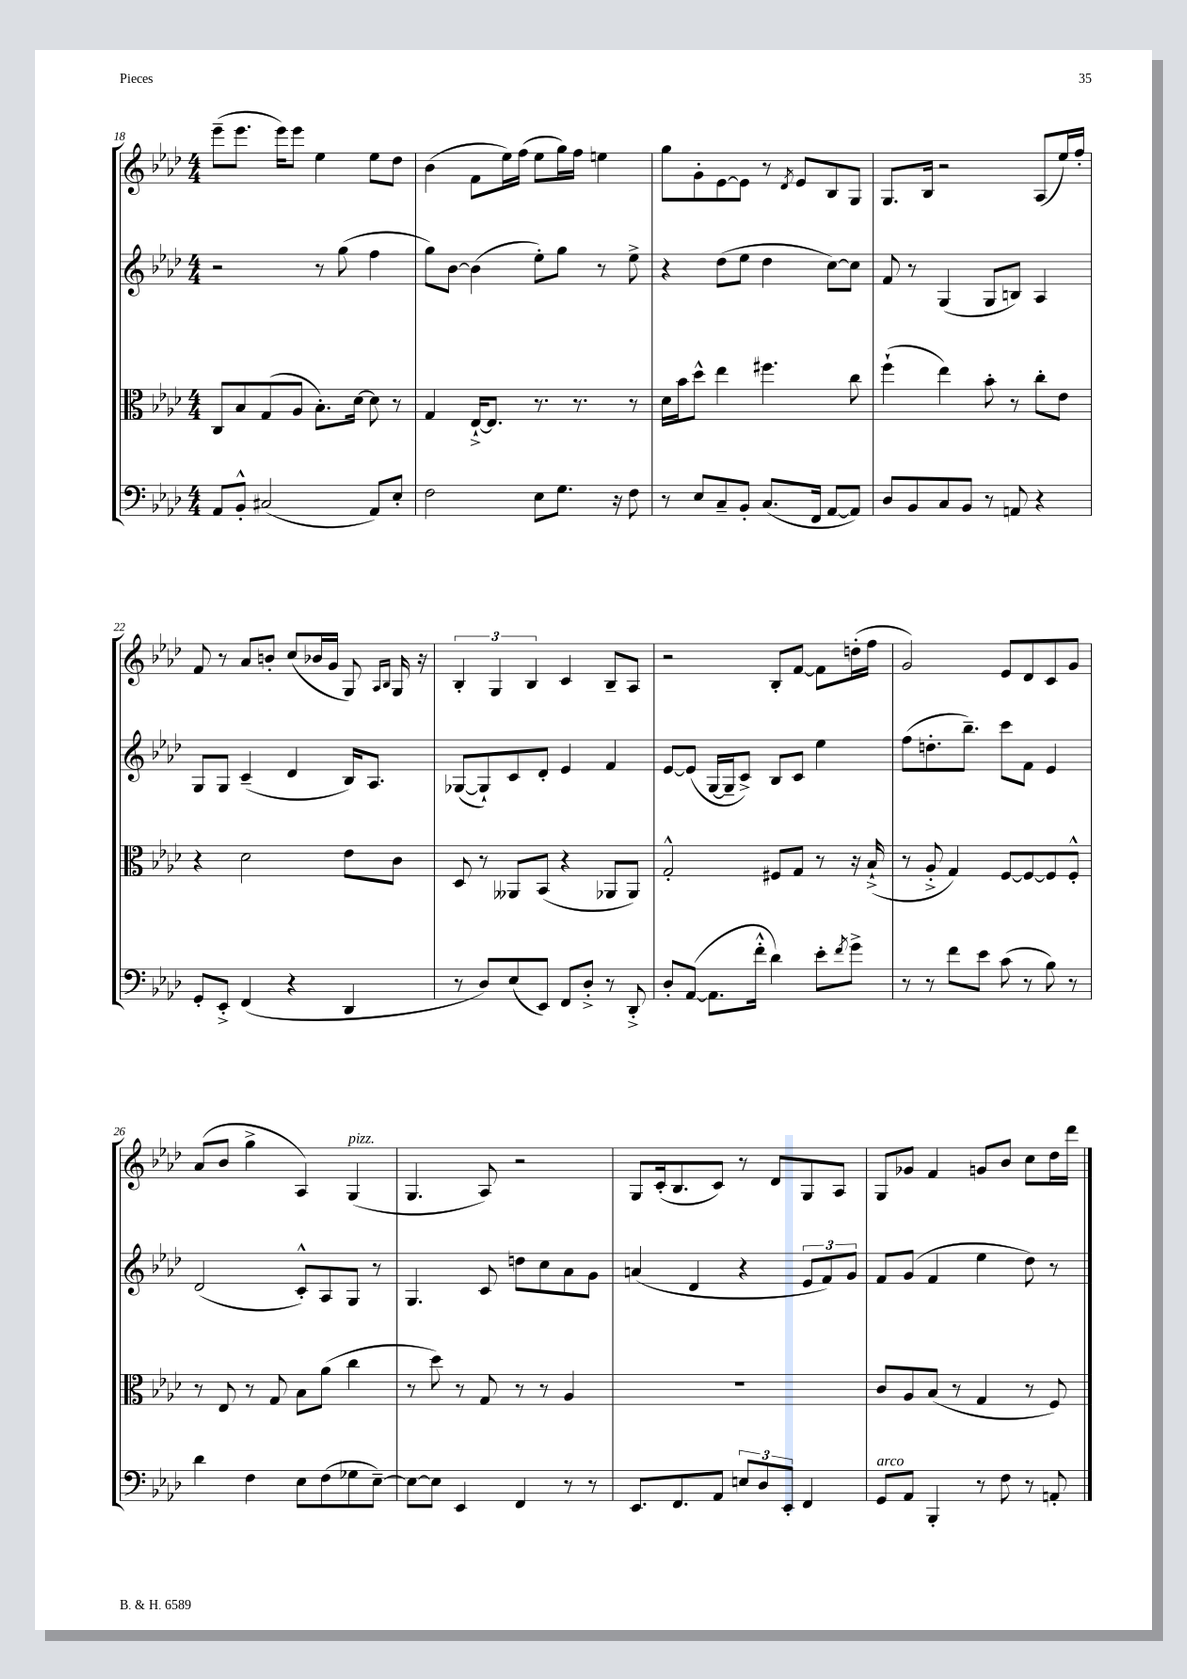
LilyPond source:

<<
\new StaffGroup <<
\new Staff = "s0" {
    \clef treble \key aes \major \numericTimeSignature \time 4/4
    ees'''8--( ees'''8. ees'''16) ees'''8 ees''4 ees''8 des''8 |
    bes'4( f'8 ees''16) f''16( ees''8 g''16) f''16 e''4 |
    g''8 g'8-. ees'8~ ees'8 r8 \acciaccatura { des'8 } ees'8 bes8 g8 |
    g8. bes16 r2 aes8( ees''16) f''16-. |
    f'8 r8 aes'8 b'8-. c''8( bes'16 g'16 g8) \grace { aes16 bes16 } g16 r16 |
    \tuplet 3/2 { bes4-. g4 bes4 } c'4 bes8-- aes8 |
    r2 bes8-. f'8~ f'8 d''16-.( f''16 |
    g'2) ees'8 des'8 c'8 g'8 |
    aes'8( bes'8 g''4-> aes4) g4^\markup { \italic "pizz." }( |
    g4. aes8) r2 |
    g8 c'16-.( bes8. c'8) r8 des'8 g8 aes8 |
    g8 ges'8 f'4 g'8 bes'8 c''8 des''16 des'''16 \bar "|." |
}
\new Staff = "s1" {
    \clef treble \key aes \major \numericTimeSignature \time 4/4
    r2 r8 g''8( f''4 |
    g''8) bes'8~ bes'4( ees''8-.) g''8 r8 ees''8-> |
    r4 des''8( ees''8 des''4 c''8~) c''8 |
    f'8 r8 g4( g8 b8) aes4 |
    g8 g8 c'4--( des'4 bes16) aes8. |
    ges8~( ges8-!) c'8 des'8-. ees'4 f'4 |
    ees'8~ ees'8( g16~ g16-- c'8->) bes8 c'8 ees''4 |
    f''8( d''8.-. bes''8.--) c'''8 f'8 ees'4 |
    des'2( c'8-.-^) aes8 g8 r8 |
    g4. c'8 d''8 c''8 aes'8 g'8 |
    a'4( des'4 r4 \tuplet 3/2 { ees'8 f'8) g'8 } |
    f'8 g'8( f'4 ees''4 des''8) r8 \bar "|." |
}
\new Staff = "s2" {
    \clef alto \key aes \major \numericTimeSignature \time 4/4
    c8 bes8 g8( aes8 bes8.-.) des'16~ des'8 r8 |
    g4 ees16~-!-> ees8. r8. r8. r8 |
    des'16 bes'16 des''8-^ ees''4 fis''4. c''8 |
    f''4-!( ees''4) bes'8-. r8 c''8-. ees'8 |
    r4 des'2 ees'8 c'8 |
    des8 r8 aeses,8 bes,8( r4 aes,8 aes,8) |
    g2-.-^ fis8 g8 r8 r16 bes16-!->( |
    r8 aes8-.-> g4) f8~ f8~ f8 f8-.-^ |
    r8 ees8 r8 g8 bes8 aes'8( c''4 |
    r8 des''8) r8 g8 r8 r8 aes4 |
    R1 |
    c'8 aes8 bes8( r8 g4 r8 f8) \bar "|." |
}
\new Staff = "s3" {
    \clef bass \key aes \major \numericTimeSignature \time 4/4
    aes,8 bes,8-.-^ cis2( aes,8) ees8-. |
    f2 ees8 g8. r16 f8 |
    r8 ees8 c8-- bes,8-. c8.( f,16 aes,8~ aes,8) |
    des8 bes,8 c8 bes,8 r8 a,8 r4 |
    g,8-. ees,8-.-> f,4( r4 des,4 |
    r8 des8) ees8( ees,8) f,8 des8-.-> r8 des,8-.-> |
    des8-. aes,8~( aes,8. f'16-.-^ des'4) ees'8-. \acciaccatura { f'8 } g'8-> |
    r8 r8 f'8 ees'8 c'8( r8 bes8) r8 |
    des'4 f4 ees8 f8( ges8 ees8~--) |
    ees8~ ees8 ees,4 f,4 r8 r8 |
    ees,8. f,8. aes,8 \tuplet 3/2 { e8 des8 ees,8-. } f,4 |
    g,8^\markup { \italic "arco" } aes,8 bes,,4-. r8 f8 r8 a,8-. \bar "|." |
}
>>
>>
\layout { \context { \Score currentBarNumber = #18 } }
